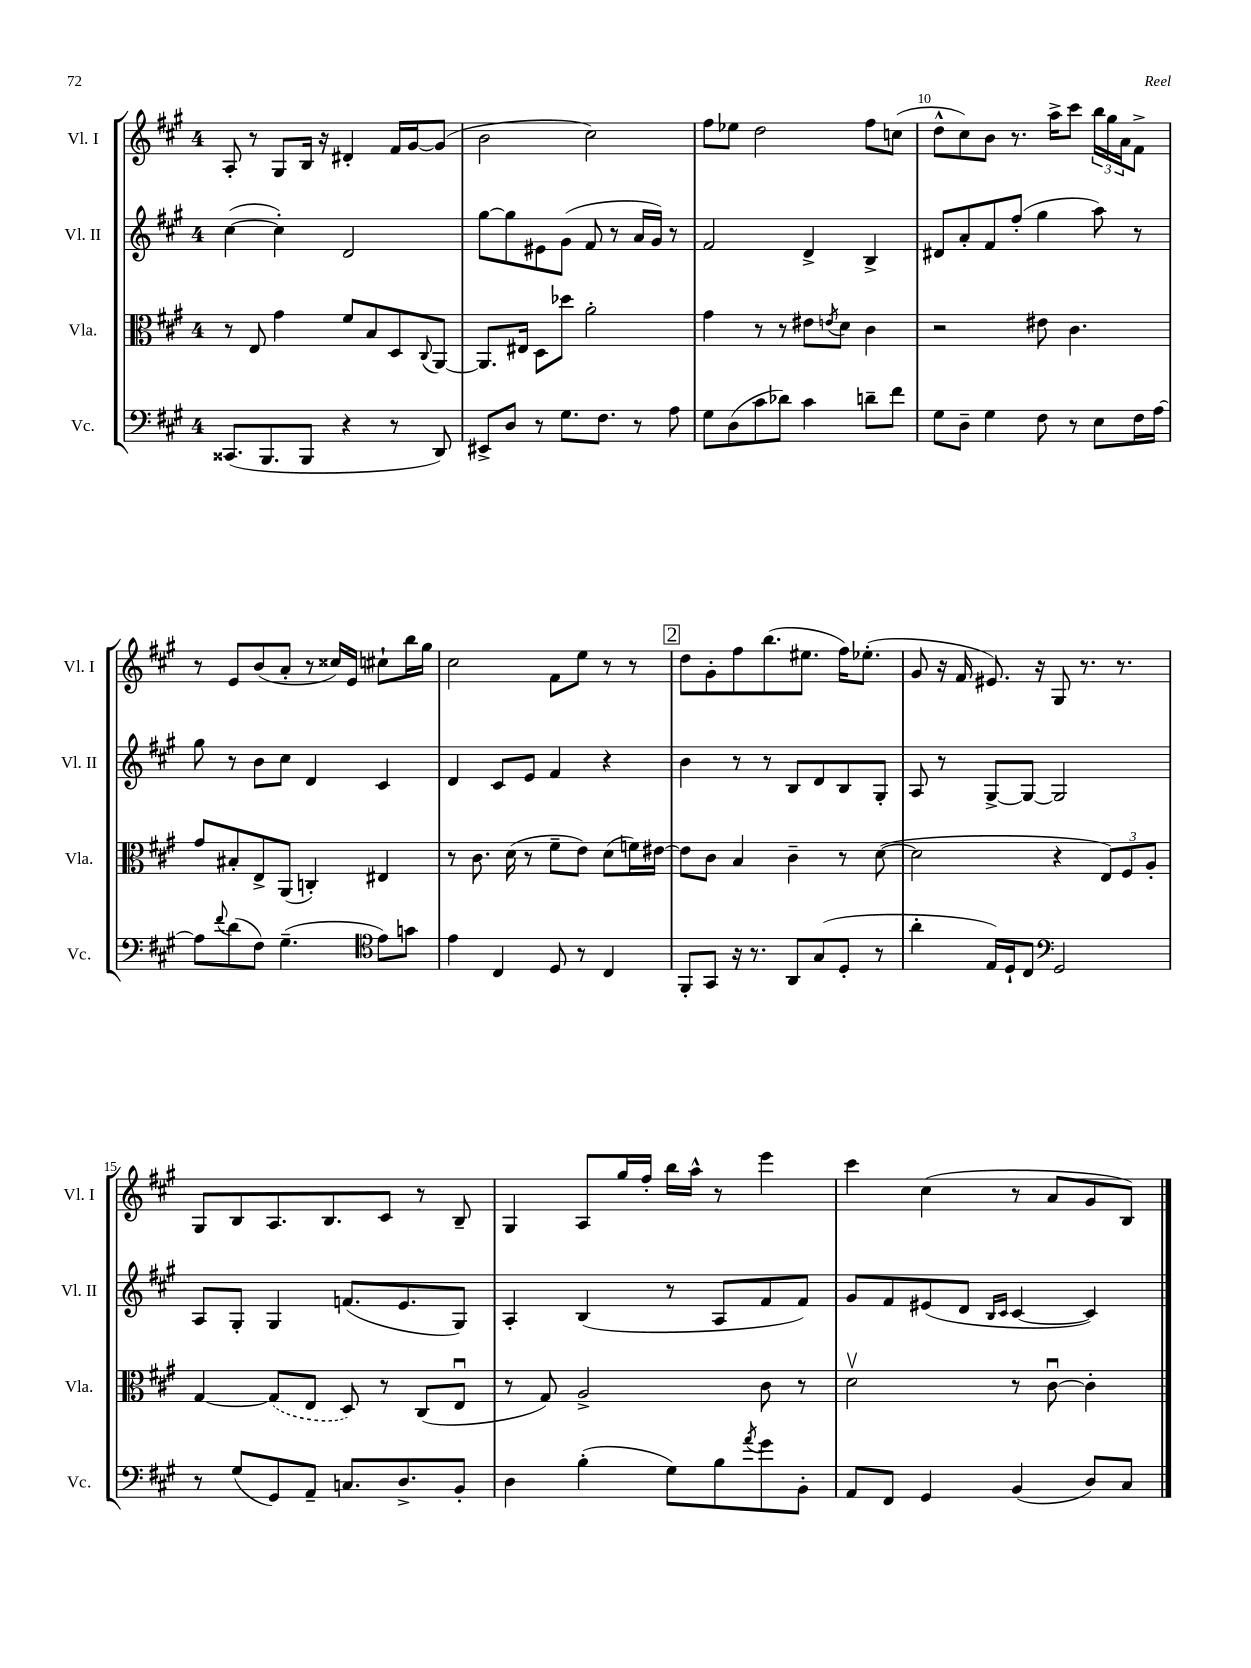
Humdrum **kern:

**kern	**kern	**kern	**kern
*part4	*part3	*part2	*part1
*staff4	*staff3	*staff2	*staff1
*I"Vc.	*I"Vla.	*I"Vl. II	*I"Vl. I
*I'Vc.	*I'Vla.	*I'Vl. II	*I'Vl. I
*clefF4	*clefC3	*clefG2	*clefG2
*k[f#c#g#]	*k[f#c#g#]	*k[f#c#g#]	*k[f#c#g#]
*M4/4	*M4/4	*M4/4	*M4/4
=7	=7	=7	=7
(8.CC##X/L	8r	([4cc#\	8A'/
.	8E/	.	8r
8.BBB/	.	.	.
.	4g#\	4cc#'\])	8G#/L
8BBB/J	.	.	16B/Jk
.	.	.	16r
4r	8f#/L	2d/	4d#X'/
.	8B/	.	.
8r	8D/	.	16f#/LL
.	.	.	[16g#/J
.	8qqC#/	.	.
8DD/)	[8AA/J	.	(8g#/J]
=8	=8	=8	=8
8EE#X^/L	8.AA/L]	[8gg#\L	2b\
8D/J	.	8gg#\]	.
.	16E#X/Jk	.	.
8r	8D\L	8e#X\	.
8.G#\L	8dd-X\J	(8g#\J	.
.	2a'\	8f#/	2cc#\)
8.F#\J	.	.	.
.	.	8r	.
8r	.	16a/LL	.
.	.	16g#/JJ)	.
8A\	.	8r	.
=9	=9	=9	=9
8G#\L	4g#\	2f#/	8ff#\L
(8D\	.	.	8ee-X\J
8c#\	8r	.	2dd\
8d-X\J)	8r	.	.
4c#\	8e#X\L	4d^/	.
.	8qen/	.	.
.	8d\J	.	.
8dn~\L	4c#\	4B^/	8ff#\L
8f#\J	.	.	(8ccn\J
=10	=10	=10	=10
8G#\L	2r	8d#X/L	8dd^^\L
8D~\J	.	8a'/	8cc#\)
4G#\	.	8f#/	8b\J
.	.	(8ff#'/J	8.r
8F#\	8e#X\	4gg#\	.
.	.	.	16aa^\KL
8r	4.c#\	.	8ccc#\J
8E\L	.	8aa\)	24bb\LL
.	.	.	24gg#\
.	.	.	24a\J
16F#\L	.	8r	8f#^\J
[16A\JJ	.	.	.
!!LO:LB:g=z
=11	=11	=11	=11
8A\L]	8g#/L	8gg#\	8r
8qqf#/	.	.	.
(8d\	8B#X'/	8r	8e/L
8F#\J)	8E^/	8b\L	(8b/
(4.G#~\	(8AA/J	8cc#\J	8a'/J
.	4Cn'/)	4d/	8r
.	.	.	16cc##X/LL)
.	.	.	16e/JJ
*clefC4	*	*	*
8e\L)	4E#X/	4c#/	8cc#X`\L
8gn\J	.	.	16bb\L
.	.	.	16gg#\JJ
=12	=12	=12	=12
4e\	8r	4d/	2cc#\
.	8.c#\	.	.
4C#/	.	8c#/L	.
.	(16d\	.	.
.	8r	8e/J	.
8D/	8f#~\L	4f#/	8f#\L
8r	8e\J)	.	8ee\J
4C#/	(8d\L	4r	8r
.	16fn\L)	.	8r
.	[16e#X\JJ	.	.
!!LO:REH:place=s1:t=2
=13	=13	=13	=13
8FF#'/L	8e#\L]	4b\	8dd\L
8GG#/J	8c#\J	.	8g#'\
16r	4B/	8r	8ff#\
8.r	.	.	.
.	.	8r	(8.bb\
8AA/L	4c#~\	8B/L	.
.	.	.	8.ee#X\J
(8G#/	.	8d/	.
8D'/J	8r	8B/	16ff#\KL)
.	.	.	(8.ee-X'\J
8r	([8d\	8G#'/J	.
=14	=14	=14	=14
4a'\	2d\]	8A/	8g#/
.	.	8r	16r
.	.	.	16f#/
16E/LL)	.	[8G#^/L	8.e#X/)
16D`/J	.	.	.
8C#/J	.	8G#/J_	.
.	.	.	16r
*clefF4	*	*	*
2GG#/	4r	2G#/]	8G#/
.	.	.	8.r
.	12E/L)	.	.
.	.	.	8.r
.	12F#/	.	.
.	12A'/J	.	.
!!LO:LB:g=z
=15	=15	=15	=15
8r	[4G#/	8A/L	8G#/L
(8G#/L	.	8G#'/J	8B/
8GG#/)	(8G#/L]	4G#/	8.A/
8AA~/J	8E/J	.	.
.	.	.	8.B/
8.Cn/L	8D/)	(8.fn/L	.
.	8r	.	8c#/J
8.D^/	.	8.e/	.
.	(8C#/L	.	8r
8BB'/J	8Eu/J	8G#/J)	8B~/
=16	=16	=16	=16
4D\	8r	4A'/	4G#/
.	8G#/)	.	.
(4B'\	2A^/	(4B/	8A/L
.	.	.	16gg#/L
.	.	.	16ff#'/JJ
8G#\L)	.	8r	16bb\LL
.	.	.	16aa^^\JJ
8B\	.	8A/L	8r
8qa/	.	.	.
8g#\	8c#\	8f#/	4eee\
8BB'\J	8r	8f#/J)	.
=17	=17	=17	=17
8AA/L	2dv\	8g#/L	4ccc#\
8FF#/J	.	8f#/	.
4GG#/	.	(8e#X/	(4cc#\
.	.	8d/J	.
.	.	16qqB/LL	.
.	.	16qqc#/JJ	.
(4BB/	8r	[4c#/	8r
.	[8c#u\	.	8a/L
8D/L)	4c#'\]	4c#/])	8g#/
8C#/J	.	.	8B/J)
==	==	==	==
*-	*-	*-	*-
